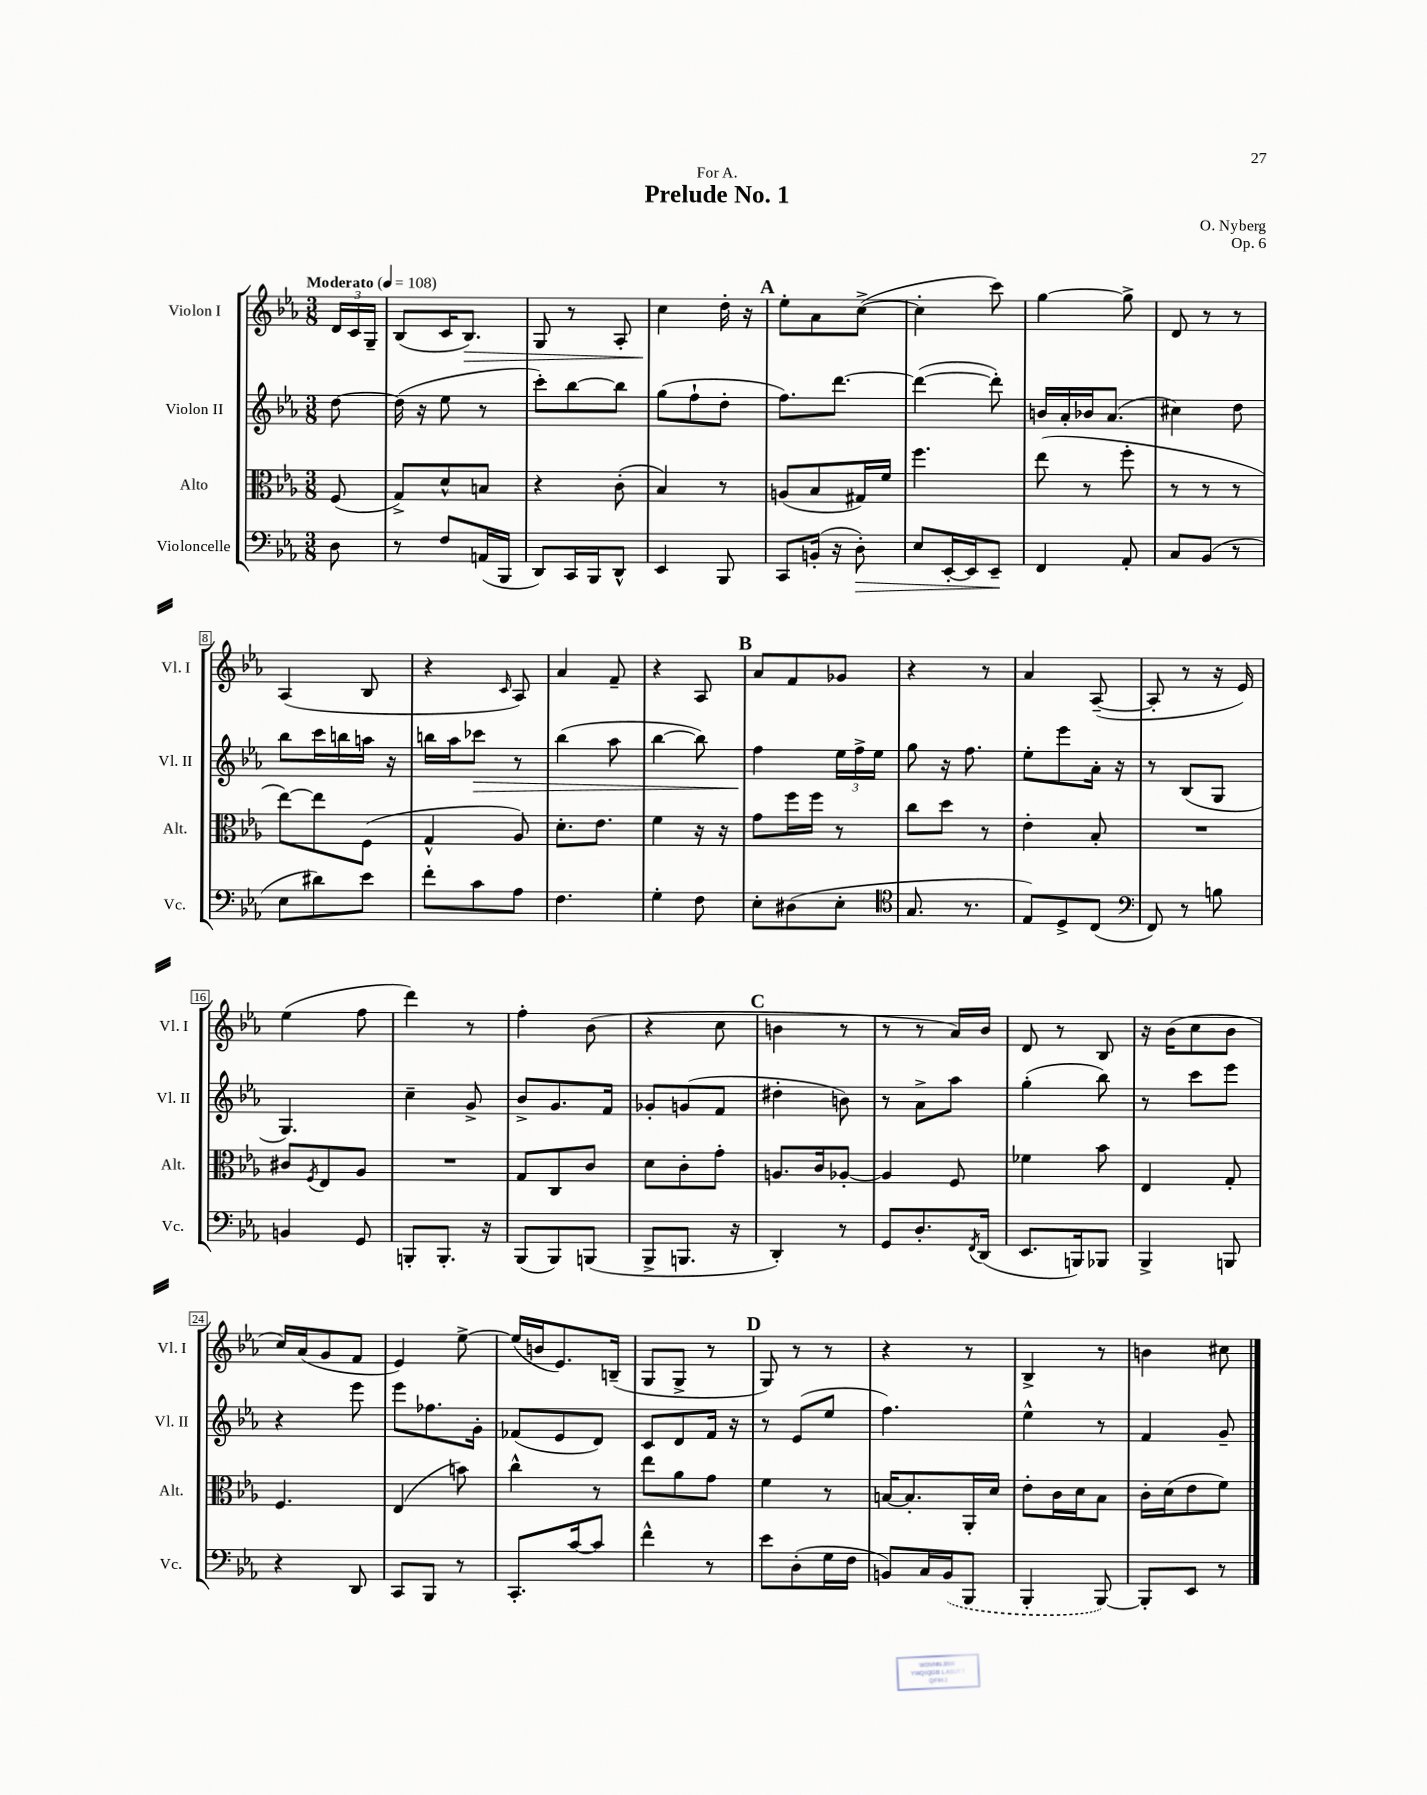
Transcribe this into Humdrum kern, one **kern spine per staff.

**kern	**dynam	**kern	**kern	**dynam	**kern	**dynam
*part4	*part4	*part3	*part2	*part2	*part1	*part1
*staff4	*staff4	*staff3	*staff2	*staff2	*staff1	*staff1
*I"Violoncelle	*	*I"Alto	*I"Violon II	*	*I"Violon I	*
*I'Vc.	*	*I'Alt.	*I'Vl. II	*	*I'Vl. I	*
*clefF4	*	*clefC3	*clefG2	*	*clefG2	*
*k[b-e-a-]	*	*k[b-e-a-]	*k[b-e-a-]	*	*k[b-e-a-]	*
*M3/8	*	*M3/8	*M3/8	*	*M3/8	*
*MM108	*	*MM108	*MM108	*	*MM108	*
=	=	=	=	=	=	=
!	!	!	!	!	!LO:TX:a:B:t=Moderato	!
8D\	.	(8F/	[8dd\	.	24d/LL	.
.	.	.	.	.	24c/	.
.	.	.	.	.	24G~/JJ	.
=1	=1	=1	=1	=1	=1	=1
8r	.	8G^/L)	(16dd\]	.	(8B-/L	.
.	.	.	16r	.	.	.
8F/L	.	8d^^/	8ee-\	.	16c/K	.
!	!	!	!	!	!	!LO:HP:b
.	.	.	.	.	8.B-/J)	>
(16AAn/L	.	8Bn/J	8r	.	.	.
16BBB-/JJ	.	.	.	.	.	.
=2	=2	=2	=2	=2	=2	=2
8DD/L)	.	4r	8ccc'\L)	.	8G/	.
16CC/L	.	.	[8bb-\	.	8r	.
16BBB-/J	.	.	.	.	.	.
8DD^^/J	.	(8c'\	8bb-\J]	.	8A-'/	.
=3	=3	=3	=3	=3	=3	=3
4EE-/	.	4B-/)	(8gg\L	.	4cc\	.
.	.	.	8ff`\	.	.	.
8BBB-/	.	8r	8dd'\J	.	16dd'\	]
.	.	.	.	.	16r	.
!!LO:REH:place=s1:t=A
=4	=4	=4	=4	=4	=4	=4
8CC/L	.	(8An/L	8.ff\L)	.	8ee-'\L	.
(16BBn'/Jk	.	8B-/	.	.	8a-\	.
16r	.	.	[8.ddd\J	.	.	.
!	!LO:HP:b	!	!	!	!	!
8D'\)	>	16G#X/L)	.	.	([8cc^\J	.
.	.	16f/JJ	.	.	.	.
=5	=5	=5	=5	=5	=5	=5
8E-/L	.	4.ff\	(4ddd\_	.	4cc'\]	.
[16EE-'/L	.	.	.	.	.	.
16EE-/J]	.	.	.	.	.	.
8EE-~/J	.	.	8ddd'\])	.	8ccc\)	.
.	]	.	.	.	.	.
=6	=6	=6	=6	=6	=6	=6
4FF/	.	(8ee-\	16bn/LL	.	[4gg\	.
.	.	.	16a-'/	.	.	.
.	.	8r	16b-X/J	.	.	.
.	.	.	(8.a-/J	.	.	.
8AA-'/	.	8ff'\	.	.	8gg^\]	.
=7	=7	=7	=7	=7	=7	=7
8C/L	.	8r	4cc#X\)	.	8d/	.
(8BB-/J	.	8r	.	.	8r	.
8r	.	8r	8dd\	.	8r	.
!!LO:LB:g=z
=8	=8	=8	=8	=8	=8	=8
8E-\L	.	[8ee-\L)	8bb-\L	.	(4A-/	.
8d#X\)	.	8ee-\]	16ccc\L	.	.	.
.	.	.	16bbn\	.	.	.
8e-\J	.	(8F\J	16aan\JJ	.	8B-/	.
.	.	.	16r	.	.	.
=9	=9	=9	=9	=9	=9	=9
8f'\L	.	4G^^/	16bbn\LL	.	4r	.
.	.	.	16aa-\J	.	.	.
!	!	!	!	!LO:HP:b	!	!
8c\	.	.	8ccc-X\J	>	.	.
.	.	.	.	.	16qqc/	.
8A-\J	.	8A-/)	8r	.	8A-/)	.
=10	=10	=10	=10	=10	=10	=10
4.F\	.	8.d'\L	(4bb-\	.	4a-/	.
.	.	8.e-\J	.	.	.	.
.	.	.	8aa-\	.	8f~/	.
=11	=11	=11	=11	=11	=11	=11
4G'\	.	4f\	[4bb-\	.	4r	.
8F\	.	16r	8bb-\])	.	8A-/	.
.	.	16r	.	.	.	.
!!LO:REH:place=s1:t=B
=12	=12	=12	=12	=12	=12	=12
8E-'\L	.	8g\L	4ff\	.	8a-/L	.
(8D#X\	.	16ff\L	.	.	8f/	.
.	.	16ff\JJ	.	.	.	.
8E-'\J	.	8r	24ee-\LL	]	8g-X/J	.
.	.	.	24ff^\	.	.	.
.	.	.	24ee-\JJ	.	.	.
=13	=13	=13	=13	=13	=13	=13
*clefC4	*	*	*	*	*	*
8.G/	.	8cc\L	8gg\	.	4r	.
.	.	8dd\J	16r	.	.	.
8.r	.	.	8.ff\	.	.	.
.	.	8r	.	.	8r	.
=14	=14	=14	=14	=14	=14	=14
8E-/L)	.	4e-'\	8ee-'\L	.	4a-/	.
8D^/	.	.	8eee-\	.	.	.
(8C/J	.	8B-'/	16a-'\Jk	.	([8A-~/	.
.	.	.	16r	.	.	.
=15	=15	=15	=15	=15	=15	=15
*clefF4	*	*	*	*	*	*
8FF/)	.	4.r	8r	.	8A-'/]	.
8r	.	.	(8B-/L	.	8r	.
8Bn\	.	.	8G/J	.	16r	.
.	.	.	.	.	16e-/)	.
!!LO:LB:g=z
=16	=16	=16	=16	=16	=16	=16
4BBn/	.	8c#X/L	4.G/)	.	(4ee-\	.
.	.	8qF/	.	.	.	.
.	.	8E-/	.	.	.	.
8GG/	.	8A-/J	.	.	8ff\	.
=17	=17	=17	=17	=17	=17	=17
8BBBn'/L	.	4.r	4cc~\	.	4ddd\)	.
8.BBB'/J	.	.	.	.	.	.
.	.	.	8g^/	.	8r	.
16r	.	.	.	.	.	.
=18	=18	=18	=18	=18	=18	=18
(8BBB-/L	.	8G/L	8b-^/L	.	4ff'\	.
8BBB-/)	.	8C/	8.g/	.	.	.
(8BBBn/J	.	8c/J	.	.	(8b-\	.
.	.	.	16f/Jk	.	.	.
=19	=19	=19	=19	=19	=19	=19
8BBB-^/L	.	8d\L	8g-X'/L	.	4r	.
8.BBBn/J	.	8c'\	(8gn/	.	.	.
.	.	8g'\J	8f/J	.	8cc\	.
16r	.	.	.	.	.	.
!!LO:REH:place=s1:t=C
=20	=20	=20	=20	=20	=20	=20
4DD'/)	.	8.An/L	4dd#X'\	.	4bn\	.
.	.	16c/k	.	.	.	.
8r	.	[8A-X'/J	8bn\)	.	8r	.
=21	=21	=21	=21	=21	=21	=21
8GG/L	.	4A-/]	8r	.	8r	.
8.D'/	.	.	8a-^\L	.	8r	.
.	.	8F/	8aa-\J	.	16a-/LL)	.
8qFF/	.	.	.	.	.	.
(16DD/Jk	.	.	.	.	16b-/JJ	.
=22	=22	=22	=22	=22	=22	=22
8.EE-/L	.	4f-X\	(4gg'\	.	8d/	.
.	.	.	.	.	8r	.
16BBBn/k)	.	.	.	.	.	.
8BBB-X/J	.	8b-\	8bb-\)	.	8B-/	.
=23	=23	=23	=23	=23	=23	=23
4BBB-^/	.	4E-/	8r	.	16r	.
.	.	.	.	.	(16b-\KL	.
.	.	.	8ccc\L	.	8cc\	.
8BBBn/	.	8G'/	8eee-\J	.	8b-\J	.
!!LO:LB:g=z
=24	=24	=24	=24	=24	=24	=24
4r	.	4.F/	4r	.	16cc/LL)	.
.	.	.	.	.	(16a-/J	.
.	.	.	.	.	8g/	.
8DD/	.	.	8eee-\	.	8f/J	.
=25	=25	=25	=25	=25	=25	=25
8CC/L	.	(4E-/	8eee-\L	.	4e-/)	.
8BBB-/J	.	.	8.ff-X\	.	.	.
8r	.	8bn\)	.	.	[8ee-^\	.
.	.	.	16g'\Jk	.	.	.
=26	=26	=26	=26	=26	=26	=26
8.CC'/L	.	4cc^^\	(8f-X/L	.	(16ee-/LL]	.
.	.	.	.	.	16bn/J	.
.	.	.	8e-/	.	8.e-/)	.
[16c/k	.	.	.	.	.	.
8c/J]	.	8r	8d/J)	.	.	.
.	.	.	.	.	(16Bn~/Jk	.
=27	=27	=27	=27	=27	=27	=27
4f^^\	.	8ee-\L	8c/L	.	8G/L	.
.	.	8a-\	8d/	.	8G^/J	.
8r	.	8g\J	16f/Jk	.	8r	.
.	.	.	16r	.	.	.
!!LO:REH:place=s1:t=D
=28	=28	=28	=28	=28	=28	=28
8e-\L	.	4f\	8r	.	8G/)	.
(8D'\	.	.	(8e-/L	.	8r	.
16G\L	.	8r	8ee-/J	.	8r	.
16F\JJ	.	.	.	.	.	.
=29	=29	=29	=29	=29	=29	=29
8BBn/L)	.	[16Bn/KL	4.ff\)	.	4r	.
.	.	8.B'/]	.	.	.	.
16C/L	.	.	.	.	.	.
(16BB/J	.	.	.	.	.	.
8BBB-/J	.	16AA-'/L	.	.	8r	.
.	.	16d/JJ	.	.	.	.
=30	=30	=30	=30	=30	=30	=30
4BBB-'/	.	8e-'\L	4ee-^^\	.	4B-^/	.
.	.	16c\L	.	.	.	.
.	.	16d\J	.	.	.	.
[8BBB-/)	.	8B-\J	8r	.	8r	.
=31	=31	=31	=31	=31	=31	=31
8BBB-'/L]	.	16c'\LL	4f/	.	4bn\	.
.	.	(16d\J	.	.	.	.
8EE-/J	.	8e-\	.	.	.	.
8r	.	8f\J)	8g~/	.	8cc#X\	.
==	==	==	==	==	==	==
*-	*-	*-	*-	*-	*-	*-
